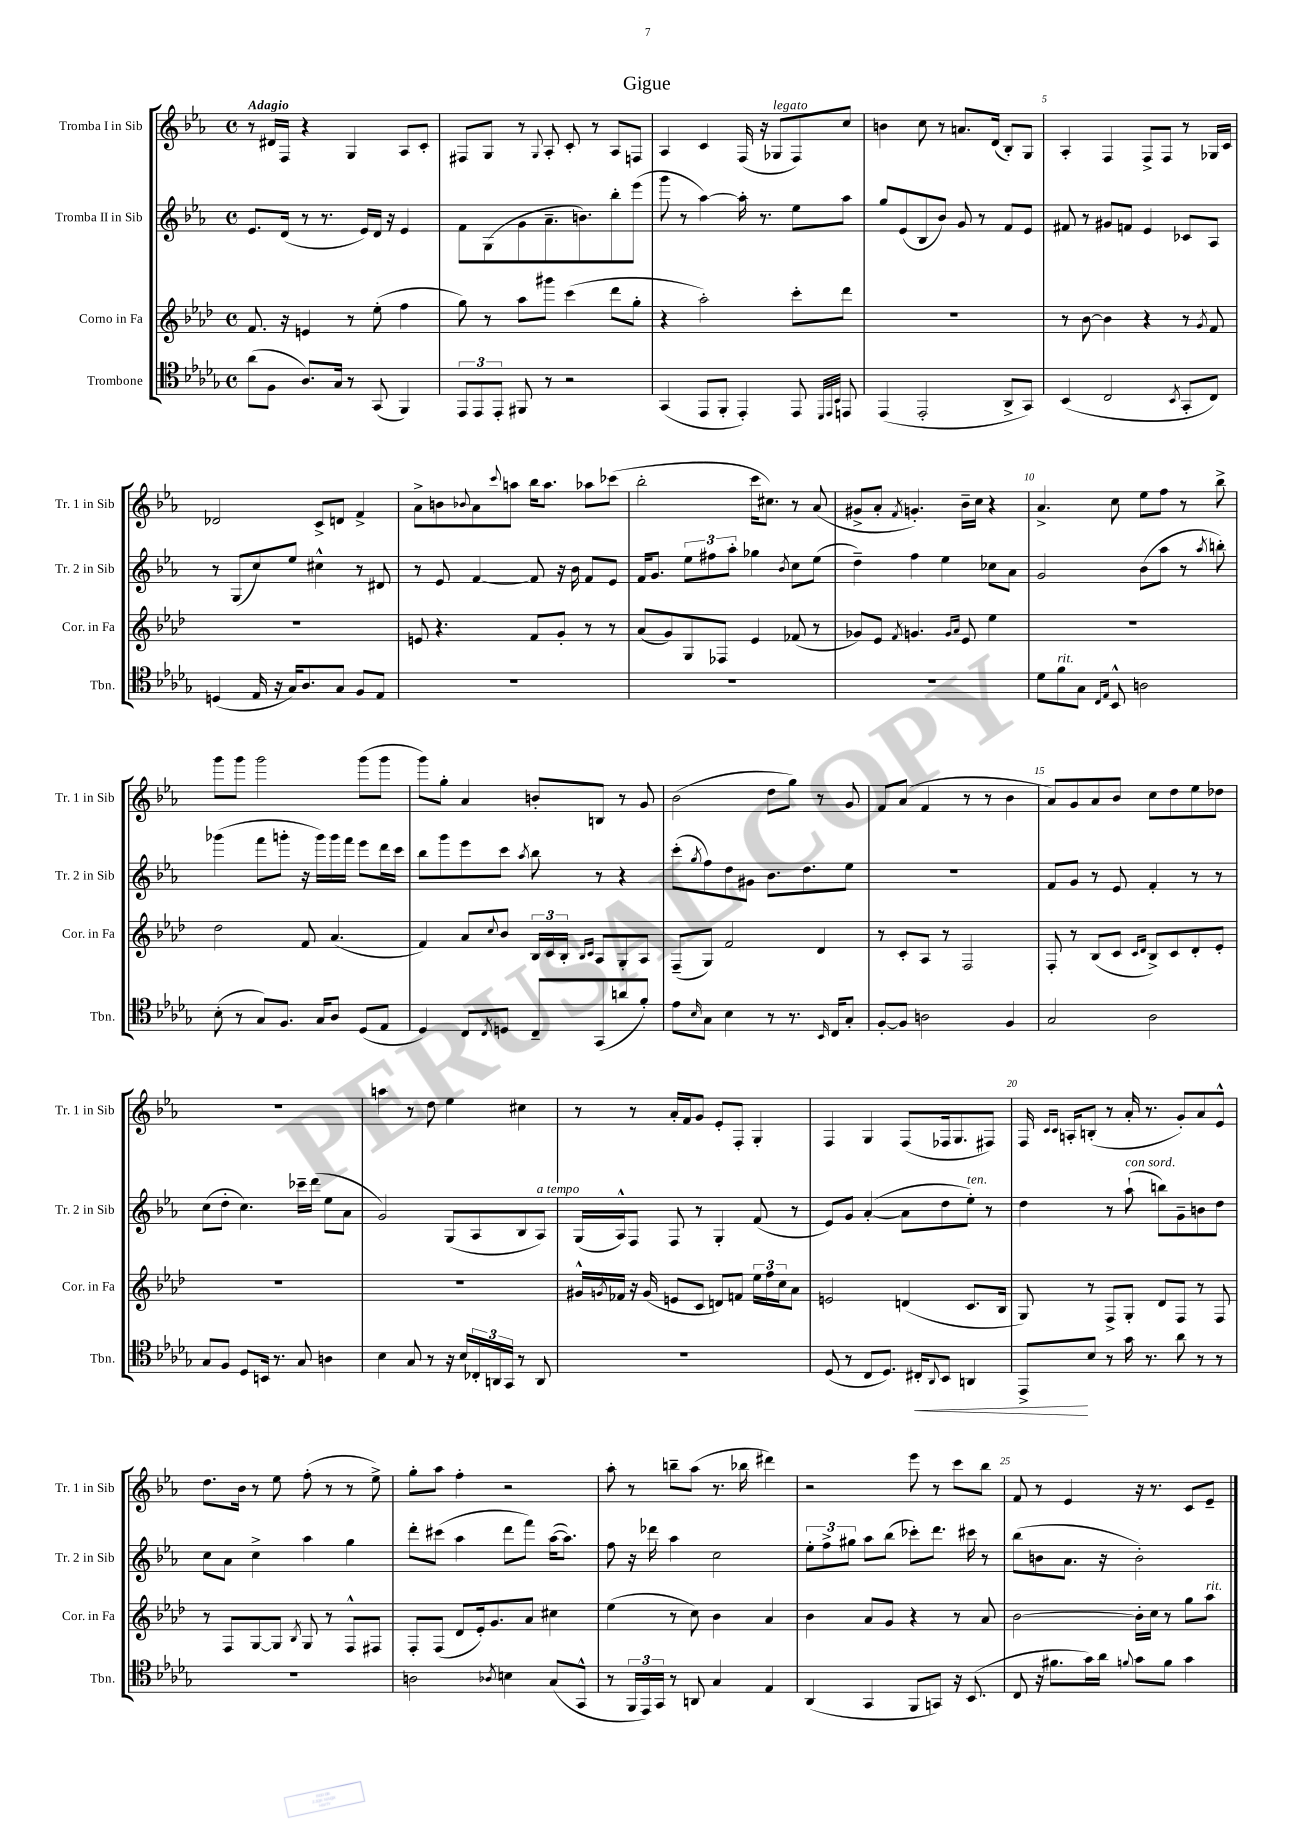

**kern	**dynam	**kern	**kern	**kern
*part4	*part4	*part3	*part2	*part1
*staff4	*staff4	*staff3	*staff2	*staff1
*I"Trombone	*	*I"Corno in Fa	*I"Tromba II in Sib	*I"Tromba I in Sib
*I'Tbn.	*	*I'Cor. in Fa	*I'Tr. 2 in Sib	*I'Tr. 1 in Sib
*clefC4	*	*clefG2	*clefG2	*clefG2
*k[b-e-a-d-g-]	*	*k[b-e-a-d-]	*k[b-e-a-]	*k[b-e-a-]
*M4/4	*	*M4/4	*M4/4	*M4/4
*met(c)	*	*met(c)	*met(c)	*met(c)
=1	=1	=1	=1	=1
!	!	!	!	!LO:TX:a:B:t=Adagio
(8a-\L	.	8.f/	8.e-/L	8r
8F\J	.	.	.	16d#X/LL
.	.	16r	(16d/Jk	16F/JJ
8.A-/L)	.	4en/	8r	4r
.	.	.	8.r	.
16G-/Jk	.	.	.	.
8r	.	8r	.	4G/
.	.	.	16e-/LL)	.
(8GG-/	.	(8ee-'\	16d/JJ	.
.	.	.	16r	.
4FF/)	.	4ff\	4e-/	8A-/L
.	.	.	.	8c'/J
=2	=2	=2	=2	=2
12EE-/L	.	8gg\)	8f\L	8F#X/L
12EE-/	.	.	.	.
.	.	8r	(8G\	8G/J
12EE-'/J	.	.	.	.
8FF#X/	.	8aa-\L	8g\	8r
.	.	.	.	8qqG/
8r	.	8ggg#X\J	8.a-~\	8A-'/
2r	.	(4ccc\	.	8c'/
.	.	.	8.bn\)	.
.	.	.	.	8r
.	.	8ddd-\L	8bb-'\	8A-/L
.	.	8gg'\J	(8eee-\J	8Fn/J
=3	=3	=3	=3	=3
(4GG-/	.	4r	8ggg\	4A-/
.	.	.	8r	.
8EE-/L	.	2aa-'\)	[4aa-\)	4c/
8FF'/J	.	.	.	.
4EE-'/)	.	.	16aa-'\]	(16F/
.	.	.	8.r	16r
!	!	!	!	!LO:TX:a:i:t=legato
.	.	.	.	8G-X/L
8EE-/	.	8ccc'\L	8ee-\L	8F/)
32qqDD-/LLL	.	.	.	.
32qqEE-/	.	.	.	.
32qqBB-/JJJ	.	.	.	.
8EEn/	.	8ddd-\J	8aa-\J	8cc/J
=4	=4	=4	=4	=4
(4EE-/	.	1r	8gg/L	4bn\
.	.	.	(8e-/	.
2EE-'/	.	.	8B-/	8cc\
.	.	.	8b-/J)	8r
.	.	.	8g/	8.an/L
.	.	.	8r	.
.	.	.	.	(16d/Jk
8AA-^/L	.	.	8f/L	8B-'/L)
8GG-/J)	.	.	8e-/J	8G/J
=5	=5	=5	=5	=5
(4BB-/	.	8r	8f#X/	4A-'/
.	.	[8b-\	8r	.
2C/	.	4b-\]	8g#X/L	4F/
.	.	.	8fn/J	.
.	.	4r	4e-/	8F^/L
.	.	.	.	8F/J
8qBB-/	.	.	.	.
8GG-'/L	.	8r	8c-X/L	8r
.	.	8qg/	.	.
8C/J)	.	8f/	8A-/J	16G-X/LL
.	.	.	.	16c/JJ
!!LO:LB:g=z
=6	=6	=6	=6	=6
(4Dn/	.	1r	8r	2d-X/
.	.	.	(8G/L	.
16E-/	.	.	8cc/)	.
16r	.	.	.	.
16G-/KL)	.	.	8ee-/J	.
8.A-/	.	.	.	.
.	.	.	4cc#X^^\	8c^/L
8G-/J	.	.	.	8dn/J
8F/L	.	.	8r	4f^/
8E-/J	.	.	8d#X/	.
=7	=7	=7	=7	=7
1r	.	8en/	8r	8a-^\L
.	.	4.r	8e-/	8bn\
.	.	.	.	8qqb-X/
.	.	.	[4f/	8a-\
.	.	.	.	8qqccc/
.	.	.	.	8aan\J
.	.	8f/L	8f/]	16bb-\KL
.	.	.	.	8.aa\J
.	.	8g'/J	16r	.
.	.	.	16b-\	.
.	.	8r	8f/L	8aa-X\L
.	.	8r	8e-/J	(8ccc-X\J
=8	=8	=8	=8	=8
1r	.	(8a-/L	16f/KL	2bb-'\
.	.	.	8.g/J	.
.	.	8g/)	.	.
.	.	8G/	12ee-\L	.
.	.	.	12ff#X\	.
.	.	8F-X/J	.	.
.	.	.	12aa-'\J	.
.	.	4e-/	4gg-X\	16ccc\KL
.	.	.	.	8.cc#X\J)
.	.	.	8qb-/	.
.	.	(8f-X/	8cc\L	8r
.	.	8r	(8ee-\J	(8a-/
=9	=9	=9	=9	=9
1r	.	8g-X/L)	4dd~\)	8g#X^/L
.	.	8e-/J	.	8a-'/J
.	.	8qf/	.	8qf/
.	.	4.gn/	4ff\	4.gn'/)
.	.	.	4ee-\	.
.	.	16qqg/LL	.	.
.	.	16qqa-/JJ	.	.
.	.	8e-/	.	16b-~\LL
.	.	.	.	16cc\JJ
.	.	4ee-\	8cc-X\L	4r
.	.	.	8a-\J	.
=10	=10	=10	=10	=10
8d-\L	.	1r	2g/	4.a-^/
!LO:TX:a:i:t=rit.	!	!	!	!
8f\	.	.	.	.
8G-\J	.	.	.	.
16qqC/LL	.	.	.	.
16qqE-/JJ	.	.	.	.
8BB-^^/	.	.	.	8cc\
2An\	.	.	(8b-\L	8ee-\L
.	.	.	8aa-\J	8ff\J
.	.	.	8r	8r
.	.	.	8qaa-/	.
.	.	.	8bbn'\)	8bb-^\
!!LO:LB:g=z
=11	=11	=11	=11	=11
(8B-'\	.	2dd-\	(4ggg-X\	8ggg\L
8r	.	.	.	8ggg\J
8G-/L)	.	.	8fff\L	2ggg\
8.F/J	.	.	8gggn'\J	.
.	.	8f/	16r	.
16G-/KL	.	.	16ggg\LL)	.
8A-/J	.	(4.a-/	16ggg\	.
.	.	.	16fff\JJ	.
(8D-/L	.	.	8eee-\L	(8ggg\L
8E-/J	.	.	16ddd\L	8ggg\J
.	.	.	16ccc\JJ	.
=12	=12	=12	=12	=12
4D-/)	.	4f/)	8bb-\L	8ggg\L)
.	.	.	8ggg\	8gg'\J
8C/L	.	8a-/L	8eee-\	4a-/
8qC/	.	8qqcc/	.	.
8Dn/J	.	8b-/J	8ccc\J	.
.	.	.	8qaa-/	.
8C~/L	.	24B-/LL	8bb-\	8bn'/L
.	.	24c/	.	.
.	.	24B-'/JJ	.	.
.	.	16qqB-/LL	.	.
.	.	16qqc/JJ	.	.
(8GG-/	.	8A-/L	8r	8Bn/J
8an/	.	8G'/	4r	8r
8f'/J)	.	8A-/J	.	8g/
=13	=13	=13	=13	=13
8e-\L	.	(8F~/L	(8ccc'\L	(2b-\
16qqB-/	.	.	8qgg/	.
8G-\J	.	8G/J)	8ff\)	.
4B-\	.	2f/	8dd\	.
.	.	.	8g#X\J	.
8r	.	.	8.b-\L	8dd\L
8.r	.	.	.	8gg\J)
.	.	.	8.dd\	.
.	.	4d-/	.	8r
16qqBB-/	.	.	.	.
16C/KL	.	.	.	.
8G-'/J	.	.	8ee-\J	8g/
=14	=14	=14	=14	=14
[8F'/L	.	8r	1r	8f/L
8F/J]	.	8c'/L	.	(8a-/J
2An\	.	8A-/J	.	4f/
.	.	8r	.	.
.	.	2F/	.	8r
.	.	.	.	8r
4F/	.	.	.	4b-\
=15	=15	=15	=15	=15
2G-/	.	8F'/	8f/L	8a-/L)
.	.	8r	8g/J	8g/
.	.	(8B-/L	8r	8a-/
.	.	8c/J	8e-/	8b-/J
.	.	16qqc/LL	.	.
.	.	16qqd-/JJ	.	.
2A-\	.	8B-^/L)	4f'/	8cc\L
.	.	8c/	.	8dd\
.	.	8d-'/	8r	8ee-\
.	.	8e-'/J	8r	8dd-X\J
!!LO:LB:g=z
=16	=16	=16	=16	=16
8G-/L	.	1r	(8cc\L	1r
8F/J	.	.	8dd'\J	.
8D-/L	.	.	4.cc\)	.
16BBn/Jk	.	.	.	.
8.r	.	.	.	.
8G-/	.	.	16ccc-X~\LL	.
.	.	.	(16ddd\JJ	.
4An\	.	.	8ee-\L	.
.	.	.	8a-\J	.
=17	=17	=17	=17	=17
4B-\	.	1r	2g/)	4aan\
8G-/	.	.	.	8r
8r	.	.	.	8dd\
16r	.	.	(8G/L	4ee-\
16B-/LL	.	.	.	.
24C-X'/	.	.	8A-/	.
24AAn/	.	.	.	.
24GG-/JJ	.	.	.	.
8r	.	.	8B-/	4cc#X\
!	!	!	!LO:TX:a:i:t=a tempo	!
8AA/	.	.	8A-/J)	.
=18	=18	=18	=18	=18
1r	.	16g#X^^/LL	(16G/LL	8r
.	.	8qgn/	.	.
.	.	16f-X/JJ	16A-^^/J)	.
.	.	16r	8F/J	8r
.	.	(16g/	.	.
.	.	8en/L	8F/	16a-'/LL
.	.	.	.	16f/J
.	.	8c/J	8r	8g/J
.	.	8dn/L)	4G'/	8e-'/L
.	.	8fn/J	.	8F'/J
.	.	24ee-\LL	(8f/	4G'/
.	.	24ff\	.	.
.	.	24cc\J	.	.
.	.	8a-\J	8r	.
=19	=19	=19	=19	=19
(8D-/	.	2en/	8e-/L)	4F/
8r	.	.	8g/J	.
8C/L	.	.	([4a-'/	4G/
8.D-/J)	.	.	.	.
.	.	(4dn/	8a-\L]	(8F/L
!	!LO:HP:b	!	!	!
16C#X'/KL	<	.	.	.
8qqAA-/	.	.	.	.
8BB-/J	.	.	8dd\	16F-X/k
.	.	.	.	8.G/
!	!	!	!LO:TX:a:i:t=ten.	!
4AAn/	.	8.c/L	8ee-'\J)	.
.	.	.	8r	8F#X/J)
.	.	16B-/Jk	.	.
=20	=20	=20	=20	=20
8EE-^/L	.	8G/)	4dd\	16F/
.	.	.	.	16qqc/LL
.	.	.	.	16qqc/JJ
.	.	.	.	16An'/KL
8B-/J	[	8r	.	(8Bn'/J
8r	.	8F^/L	8r	8r
!	!	!	!LO:TX:a:i:t=con sord.	!
16g-\	.	8G'/J	(8aa-`\	16a-'/
8.r	.	.	.	8.r
.	.	8d-/L	8bbn\L)	.
8a-\	.	8F/J	8g~\	8g'/L)
8r	.	8r	8bn\	8a-/
8r	.	8F/	8dd\J	8e-^^/J
!!LO:LB:g=z
=21	=21	=21	=21	=21
1r	.	8r	8cc\L	8.dd\L
.	.	8F/L	8a-\J	.
.	.	.	.	16b-\Jk
.	.	[8G/	4cc^\	8r
.	.	8G/J]	.	8ee-\
.	.	8qB-/	.	.
.	.	8G/	4aa-\	(8ff'\
.	.	8r	.	8r
.	.	8F^^/L	4gg\	8r
.	.	8F#X/J	.	8ee-^\)
=22	=22	=22	=22	=22
2An\	.	8F'/L	8ddd'\L	8gg'\L
.	.	(8F/J	(8ccc#X\J	8aa-\J
.	.	8d-/L	4aa-\	4ff'\
.	.	16e-'/k)	.	.
.	.	8.g/	.	.
8qA-X/	.	.	.	.
4Bn\	.	.	8ddd\L	2r
.	.	8a-/J	8fff\J)	.
(8G-/L	.	4cc#X\	([16aa-\KL	.
.	.	.	8.aa-\J])	.
8GG-^^/J	.	.	.	.
=23	=23	=23	=23	=23
8r	.	(4ee-\	8ff\	8aa-'\
24FF/LL	.	.	16r	8r
24EE-/)	.	.	.	.
.	.	.	16ddd-X\	.
24GG-/JJ	.	.	.	.
8r	.	8r	4aa-\	8bbn~\L
8AAn/	.	8cc\)	.	(8aa-\J
4G-/	.	4b-\	2cc\	8.r
.	.	.	.	16bb-X\
4E-/	.	4a-/	.	4ddd#X\)
=24	=24	=24	=24	=24
(4AA-/	.	4b-\	12ee-'\L	2r
.	.	.	12ff^\	.
.	.	.	12gg#X\J	.
4GG-/	.	8a-/L	8aa-\L	.
.	.	8g/J	(8bb-\J	.
8FF/L	.	4r	8ccc-X'\L)	8eee-\
8GGn/J)	.	.	8.ddd\J	8r
16r	.	8r	.	8ccc\L
(8.BB-/	.	.	16ccc#X\	.
.	.	8a-/	8r	8bb-\J
=25	=25	=25	=25	=25
8C/	.	[2b-\	(8bb-\L	8f/
16r	.	.	8bn\	8r
8.f#X\L	.	.	.	.
.	.	.	8.a-\J	4e-/
16g-\L)	.	.	.	.
16a-\JJ	.	.	16r	.
8qqfn/	.	.	.	.
8g-\L	.	16b-'\LL]	2b'\)	16r
.	.	16cc\JJ	.	8.r
8f\J	.	8r	.	.
4g-\	.	8gg\L	.	8c/L
!	!	!LO:TX:a:i:t=rit.	!	!
.	.	8aa-\J	.	8e-~/J
==	==	==	==	==
*-	*-	*-	*-	*-
